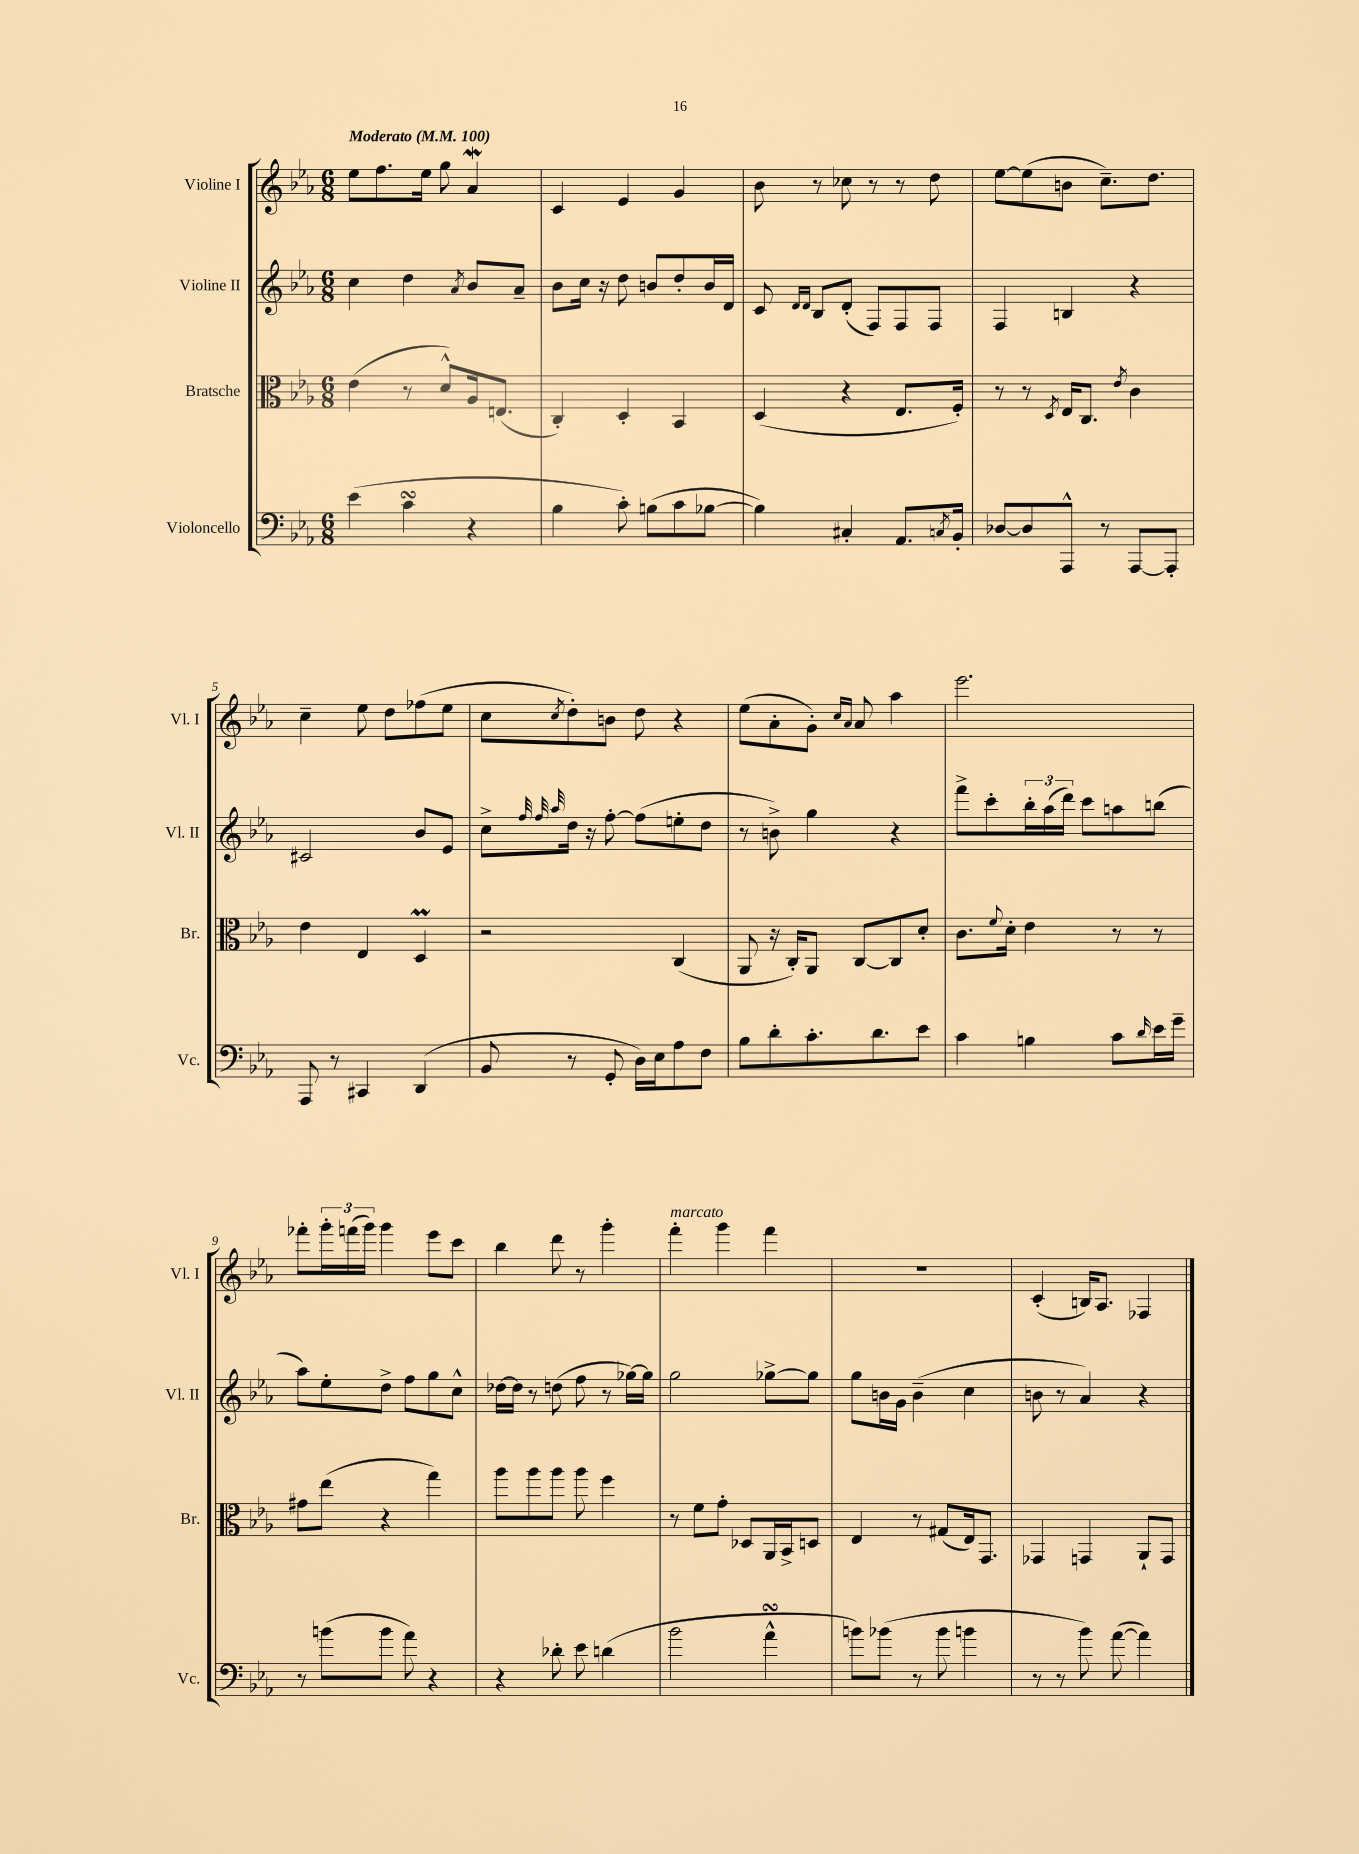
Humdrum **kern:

**kern	**kern	**kern	**kern
*staff4	*staff3	*staff2	*staff1
*clefF4	*clefC3	*clefG2	*clefG2
*k[b-e-a-]	*k[b-e-a-]	*k[b-e-a-]	*k[b-e-a-]
*M6/8	*M6/8	*M6/8	*M6/8
*MM100	*MM100	*MM100	*MM100
(4e-	(4e-	4cc	8ee-
.	.	.	8.ff
4c	8r	4dd	.
.	.	.	16ee-
.	8d^^)	.	8gg
.	.	8qa-	.
4r	16A-	8b-	4a-
.	(8.E	.	.
.	.	8a-~	.
=	=	=	=
4B-	4C')	8b-	4c
.	.	16cc	.
.	.	16r	.
8c')	4D'	8dd	4e-
(8B	.	8b	.
8c	4BB-	8dd'	4g
[8B-	.	16b	.
.	.	16d	.
=	=	=	=
4B-])	(4D	8c	8b-
.	.	16qqd	.
.	.	16qqd	.
.	.	8B-	8r
4C#'	4r	(8d'	8cc-
.	.	8F)	8r
8.AA-	8.E-	8F	8r
.	.	8F	8dd
8qC	.	.	.
16BB-'	16F')	.	.
=	=	=	=
[8D-	8r	4F	[8ee-
8D-]	8r	.	(8ee-]
.	8qD	.	.
8AAA-^^	16E-	4B	8b
.	8.C	.	.
8r	.	.	8.cc~)
.	8qe-	.	.
[8AAA-	4c	4r	.
.	.	.	8.dd
8AAA-']	.	.	.
=	=	=	=
8AAA-	4e-	2c#	4cc~
8r	.	.	.
4CC#	4E-	.	8ee-
.	.	.	8dd
(4DD	4D	8b-	(8ff-
.	.	8e-	8ee-
=	=	=	=
8BB-	2r	8cc^	8cc
.	.	32qqff	.
.	.	32qqff	.
.	.	32qqaa-	8qcc
8r	.	16dd	8dd')
.	.	16r	.
8GG'	.	[8ff'	8b
16D)	.	(8ff]	8dd
16E-	.	.	.
8A-	(4C	8ee'	4r
8F	.	8dd	.
=	=	=	=
8B-	8AA-	8r	(8ee-
8d'	16r	8b^)	8a-'
.	16C')	.	.
8.c'	8AA-	4gg	8g')
.	.	.	16qqcc
.	.	.	16qqa-
.	[8C	.	8a-
8.d	.	.	.
.	8C]	4r	4aa-
8e-	8d'	.	.
=	=	=	=
4c	8.c	8fff^	2.eee-
.	.	8ccc'	.
.	8qqf	.	.
.	16d'	.	.
4B	4e-	24bb-'	.
.	.	(24aa-	.
.	.	24ddd)	.
.	.	8ccc	.
8c	8r	8aa	.
16qqd	.	.	.
16e-	8r	(8bb	.
16g~	.	.	.
=	=	=	=
8r	8g#	8aa-)	8fff-'
(8b	(8ee-	8ee-'	24ggg'
.	.	.	(24fff
.	.	.	24ggg)
8b	4r	8dd^	4ggg
8a-)	.	8ff	.
4r	4gg)	8gg	8eee-
.	.	8cc^^	8ccc
=	=	=	=
4r	8aa-	[16dd-	4bb-
.	.	16dd-]	.
.	8aa-	8r	.
8d-'	8aa-	(8dd	8ddd
8e-	8aa-	8ff	8r
(4d	4ff	8r	4ggg'
.	.	[16gg-)	.
.	.	16gg-]	.
=	=	=	=
2b-	8r	2gg	4fff'
.	8f	.	.
.	8g'	.	4ggg
.	8D-	.	.
4a-^^	16AA-	[8gg-^	4fff
.	16BB-^	.	.
.	8D	8gg-]	.
=	=	=	=
8b)	4E-	8gg	2.r
(8b-	.	16b	.
.	.	16g	.
8r	8r	(4b~	.
8b-	(8G#	.	.
4b	16E-)	4cc	.
.	8.GG	.	.
=	=	=	=
8r	4GG-	8b	(4c'
8r	.	8r	.
8b-)	4GG	4a-)	16B)
.	.	.	8.A-
([8a-	.	.	.
4a-])	8AA-`	4r	4F-
.	8GG	.	.
==	==	==	==
*-	*-	*-	*-
